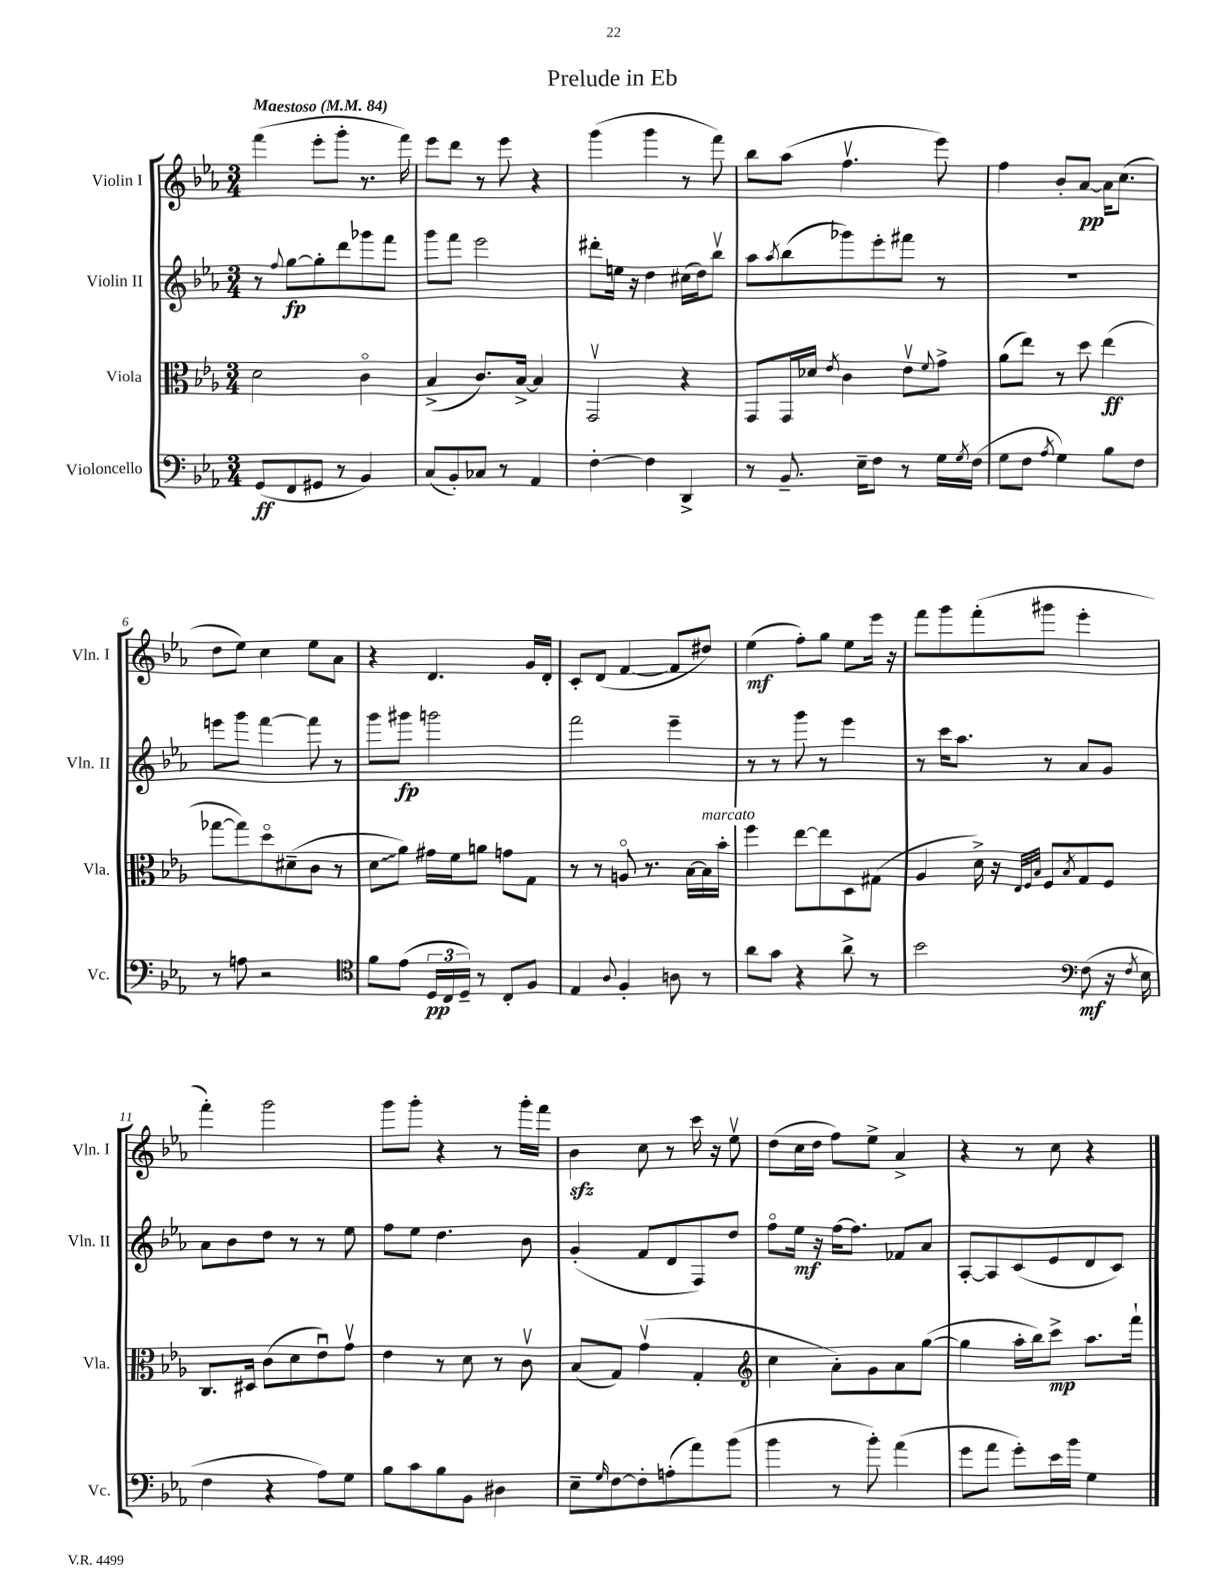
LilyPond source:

\header { title = "Prelude in Eb" }
<<
\new StaffGroup <<
\new Staff = "s0" \with { instrumentName = "Violin I" shortInstrumentName = "Vln. I" } {
    \clef treble \key ees \major \numericTimeSignature \time 3/4 \tempo "Maestoso" 4 = 84
    f'''4( ees'''8-. g'''8-. r8. f'''16) |
    ees'''8 d'''8 r8 ees'''8 r4 |
    g'''4( g'''4 r8 f'''8) |
    bes''8 aes''8( f''4.\upbow ees'''8) |
    f''4 bes'8-. aes'8~\pp aes'16 c''8.( |
    d''8 ees''8) c''4 ees''8 aes'8 |
    r4 d'4. g'16 d'16-. |
    c'8-. d'8( f'4~ f'8 dis''8) |
    ees''4\mf( f''8-.) g''8 ees''8 ees'''16 r16 |
    f'''8 g'''8 f'''8-.( gis'''8 ees'''4-. |
    f'''4-.) g'''2 |
    g'''8 g'''8-. r4 r8 g'''16-. f'''16 |
    bes'4\sfz c''8 r8 c'''16 r16 ees''8\upbow |
    d''8( c''16 d''16 f''8) ees''8-> aes'4-> |
    r4 r8 c''8 r4 \bar "|." |
}
\new Staff = "s1" \with { instrumentName = "Violin II" shortInstrumentName = "Vln. II" } {
    \clef treble \key ees \major \numericTimeSignature \time 3/4
    r8 \appoggiatura { f''8 } g''8~\fp g''8-. d'''8 ges'''8 f'''8 |
    g'''8 f'''8 ees'''2 |
    dis'''8-. e''16 r16 d''4 cis''16( d''16) bes''8\upbow |
    aes''8 \acciaccatura { aes''8 } bes''8( ges'''8) ees'''8-. fis'''8 r8 |
    R2. |
    e'''8 g'''8 f'''4~ f'''8 r8 |
    g'''8 gis'''8\fp g'''2 |
    f'''2 ees'''4-- |
    r8 r8 g'''8 r8 ees'''4 |
    r8 c'''16 aes''8. r8 aes'8 g'8 |
    aes'8 bes'8 d''8 r8 r8 ees''8 |
    f''8 ees''8 d''4. bes'8 |
    g'4-.( f'8 d'8 f8) d''8 |
    f''8\flageolet ees''16\mf r16 f''16~ f''8. fes'8 aes'8 |
    aes8~-. aes8 c'8( ees'8 d'8 c'8) \bar "|." |
}
\new Staff = "s2" \with { instrumentName = "Viola" shortInstrumentName = "Vla." } {
    \clef alto \key ees \major \numericTimeSignature \time 3/4
    d'2 c'4\flageolet |
    bes4->( c'8.) bes16~-> bes4 |
    g,2\upbow r4 |
    g,8 g,16 des'16 \acciaccatura { ees'8 } c'4 ees'8\upbow \appoggiatura { f'8 } g'8-> |
    aes'8( ees''8) r8 d''8 ees''4\ff( |
    ges''8~ ges''8) d''8\flageolet dis'8--( c'8 r8 |
    \once \override Glissando.style = #'zigzag d'8\glissando aes'8) gis'16 f'16 a'8 g'8 g8 |
    r8 r8 a8\flageolet r8. bes16~ bes16^\markup { \italic "marcato" } bes'16-. |
    f''4 ees''8~ ees''8 d8 gis8( |
    aes4 d'16->) r16 \grace { ees32 f32 bes32 } f8 \acciaccatura { bes8 } g8 f8 |
    c8. dis16 c'8( d'8 ees'8\downbow) g'8\upbow |
    ees'4 r8 d'8 r8 c'8\upbow |
    bes8( g8) g'4\upbow( g4-. |
    \clef treble c''4 aes'8-.) g'8 aes'8 g''8~( |
    g''4 aes''16-. bes''16) c'''8->\mp aes''8. f'''16-! \bar "|." |
}
\new Staff = "s3" \with { instrumentName = "Violoncello" shortInstrumentName = "Vc." } {
    \clef bass \key ees \major \numericTimeSignature \time 3/4
    g,8\ff( f,8 gis,8 r8 bes,4) |
    c8( bes,8-.) ces8 r8 aes,4 |
    f4~-. f4 d,4-> |
    r8 bes,8.-- ees16-- f8 r8 g16 \acciaccatura { g8 } f16( |
    g8 f8 \acciaccatura { aes8 } g4) bes8 f8 |
    r8 a8 r2 |
    \clef tenor f'8 ees'8( \tuplet 3/2 { d16\pp c16 d16--) } r8 c8-. f8 |
    ees4 \appoggiatura { aes8 } f4-. a8 r8 |
    aes'8 g'8 r4 aes'8-> r8 |
    bes'2 \clef bass f8\mf( r16 \acciaccatura { f8 } ees16 |
    f4 r4 aes8) g8 |
    bes8 c'8 bes8 bes,8 dis4 |
    ees8-- \grace { g16 } f8~ f8-. a8-.( aes'8) bes'8( |
    bes'4 r8 bes'8-.) aes'4( |
    g'8 aes'8 g'8-.) ees'16 bes'16 g4 \bar "|." |
}
>>
>>
